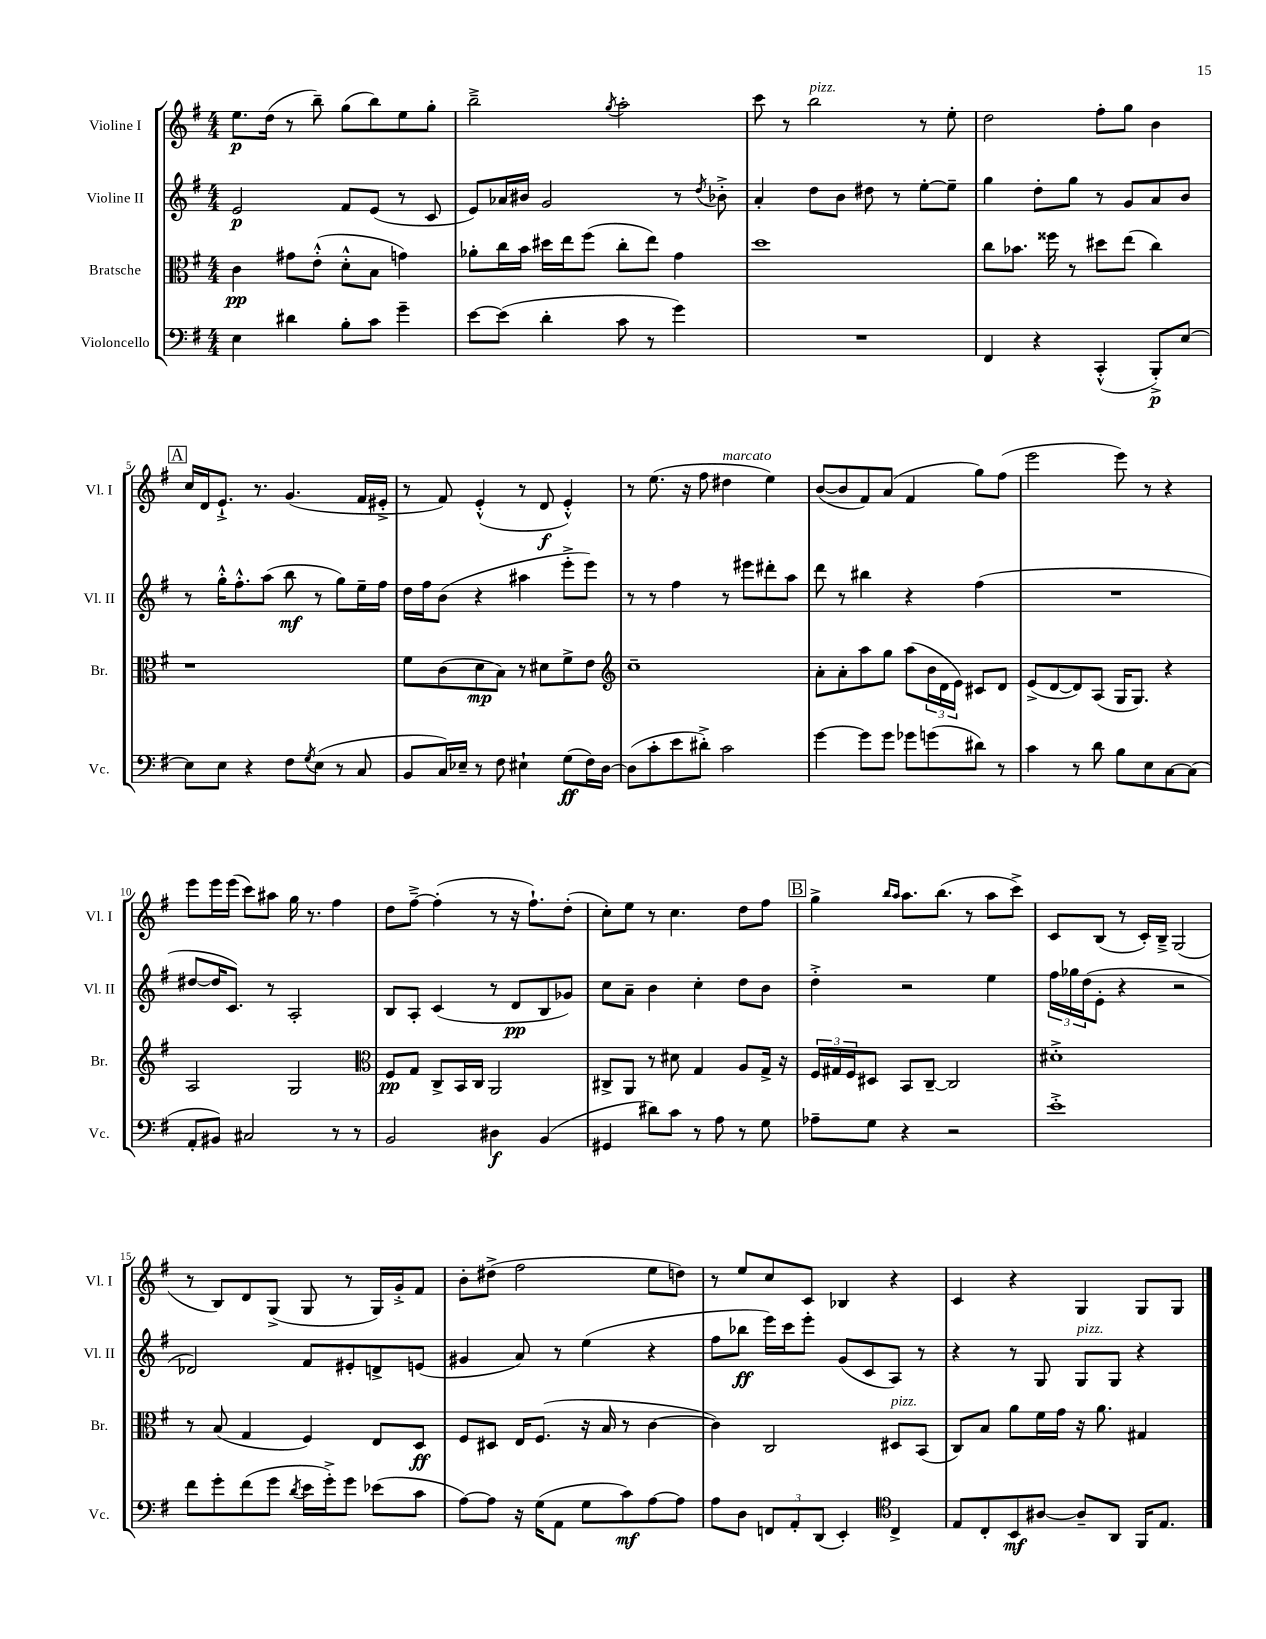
<<
\new StaffGroup <<
\new Staff = "s0" \with { instrumentName = "Violine I" shortInstrumentName = "Vl. I" } {
    \clef treble \key g \major \numericTimeSignature \time 4/4
    e''8.\p d''16( r8 b''8--) g''8( b''8) e''8 g''8-. |
    b''2---> \acciaccatura { g''8 } a''2-. |
    c'''8 r8 b''2^\markup { \italic "pizz." } r8 e''8-. |
    d''2 fis''8-. g''8 b'4 |
    \mark \markup { \box "A" } c''16 d'16 e'8.-!-> r8. g'4.( fis'16 eis'16-.-> |
    r8 fis'8) e'4-.-^( r8 d'8\f e'4-.-^) |
    r8 e''8.( r16 fis''8 dis''4^\markup { \italic "marcato" } e''4) |
    b'8~( b'8 fis'8) a'8( fis'4 g''8) fis''8( |
    e'''2 e'''8) r8 r4 |
    e'''8 e'''16 e'''16( c'''8) ais''8 g''16 r8. fis''4 |
    d''8 fis''8~---> fis''4-.( r8 r16 fis''8.-!) d''8-.( |
    c''8-.) e''8 r8 c''4. d''8 fis''8 |
    \mark \markup { \box "B" } g''4-> \grace { b''16 a''16 } a''8. b''8.( r8 a''8 c'''8->) |
    c'8 b8( r8 c'16-.) b16---> g2( |
    r8 b8) d'8 g8->( g8 r8 g16) g'16-.-> fis'8 |
    b'8-. dis''8->( fis''2 e''8 d''8) |
    r8 e''8 c''8 c'8 bes4 r4 |
    c'4 r4 g4 g8 g8 \bar "|." |
}
\new Staff = "s1" \with { instrumentName = "Violine II" shortInstrumentName = "Vl. II" } {
    \clef treble \key g \major \numericTimeSignature \time 4/4
    e'2\p fis'8 e'8( r8 c'8 |
    e'8) aes'16 bis'16 g'2 r8 \acciaccatura { d''8 } bes'8-.-> |
    a'4-. d''8 b'8 dis''8 r8 e''8~-. e''8-- |
    g''4 d''8-. g''8 r8 g'8 a'8 b'8 |
    \mark \markup { \box "A" } r8 g''16-.-^ fis''8.-.-^ a''8( b''8\mf r8 g''8) e''16-- fis''16 |
    d''16 fis''16 b'8( r4 ais''4 e'''8-.-> e'''8) |
    r8 r8 fis''4 r8 eis'''8 dis'''8-. a''8 |
    d'''8 r8 bis''4 r4 fis''4( |
    R1 |
    dis''8~ dis''16 c'8.) r8 a2-. |
    b8 a8-. c'4( r8 d'8\pp b8 ges'8) |
    c''8 a'8-- b'4 c''4-. d''8 b'8 |
    \mark \markup { \box "B" } d''4-.-> r2 e''4 |
    \tuplet 3/2 { fis''16 ges''16 d''16( } e'8-. r4 r2 |
    des'2) fis'8 eis'8-. d'8-> e'8( |
    gis'4 a'8) r8 e''4( r4 |
    fis''8 bes''8\ff e'''16) c'''16 e'''8-. g'8( c'8 a8) r8 |
    r4 r8 g8 g8^\markup { \italic "pizz." } g8 r4 \bar "|." |
}
\new Staff = "s2" \with { instrumentName = "Bratsche" shortInstrumentName = "Br." } {
    \clef alto \key g \major \numericTimeSignature \time 4/4
    c'4\pp gis'8 e'8-.-^( d'8-.-^ b8 g'4) |
    aes'8-. c''16 b'16 dis''16 e''16 fis''8( c''8-. e''8) g'4 |
    d''1 |
    c''8 bes'8. fisis''16 r8 dis''8 e''8( c''4) |
    \mark \markup { \box "A" } r1 |
    fis'8 c'8( d'8\mp b8) r8 dis'8 fis'8-> e'8 |
    \clef treble c''1-- |
    a'8-. a'8-. a''8 g''8 a''8( \tuplet 3/2 { b'16 d'16 e'16) } cis'8 d'8 |
    e'8->( d'8~ d'8) a8( g16 g8.) r4 |
    a2 g2 |
    \clef alto fis8\pp g8 c8-> b,16 c16 a,2 |
    cis8-> a,8 r8 dis'8 g4 a8 g16-> r16 |
    \mark \markup { \box "B" } \tuplet 3/2 { fis16 gis16 fis16 } dis8 b,8 c8~-- c2 |
    dis'1-.-> |
    r8 b8( g4 fis4) e8 d8\ff |
    fis8 dis8 e16 fis8.( r16 b16 r8 c'4~ |
    c'4) c2 dis8^\markup { \italic "pizz." } b,8( |
    c8) b8 a'8 fis'16 g'16 r16 a'8. gis4 \bar "|." |
}
\new Staff = "s3" \with { instrumentName = "Violoncello" shortInstrumentName = "Vc." } {
    \clef bass \key g \major \numericTimeSignature \time 4/4
    e4 dis'4 b8-. c'8 g'4-- |
    e'8~ e'8( d'4-. c'8 r8 g'4) |
    R1 |
    fis,4 r4 c,4-.-^( b,,8-.->\p) e8~ |
    \mark \markup { \box "A" } e8 e8 r4 fis8 \acciaccatura { g8 } e8( r8 c8 |
    b,8 c16) ees16-- r8 fis8 eis4-! g8\ff( fis16) d16~ |
    d8( c'8-. e'8 dis'8-.->) c'2 |
    g'4~ g'8 g'8 ges'8 g'8( dis'8) r8 |
    c'4 r8 d'8 b8 e8 c8~ c8( |
    a,8-. bis,8) cis2 r8 r8 |
    b,2 dis4\f b,4( |
    gis,4 dis'8) c'8 r8 a8 r8 g8 |
    \mark \markup { \box "B" } aes8-- g8 r4 r2 |
    e'1-.-> |
    fis'8 g'8-. fis'8( g'8 \acciaccatura { d'8 } e'16 g'16-.->) g'8 ees'8( c'8 |
    a8~) a8 r16 g16( a,8 g8 c'8\mf) a8~ a8 |
    a8 d8 \tuplet 3/2 { f,8 a,8-. d,8( } e,4-.) \clef tenor c4-> |
    e8 c8-. b,8\mf ais8~ ais8-- a,8 fis,16 e8. \bar "|." |
}
>>
>>
